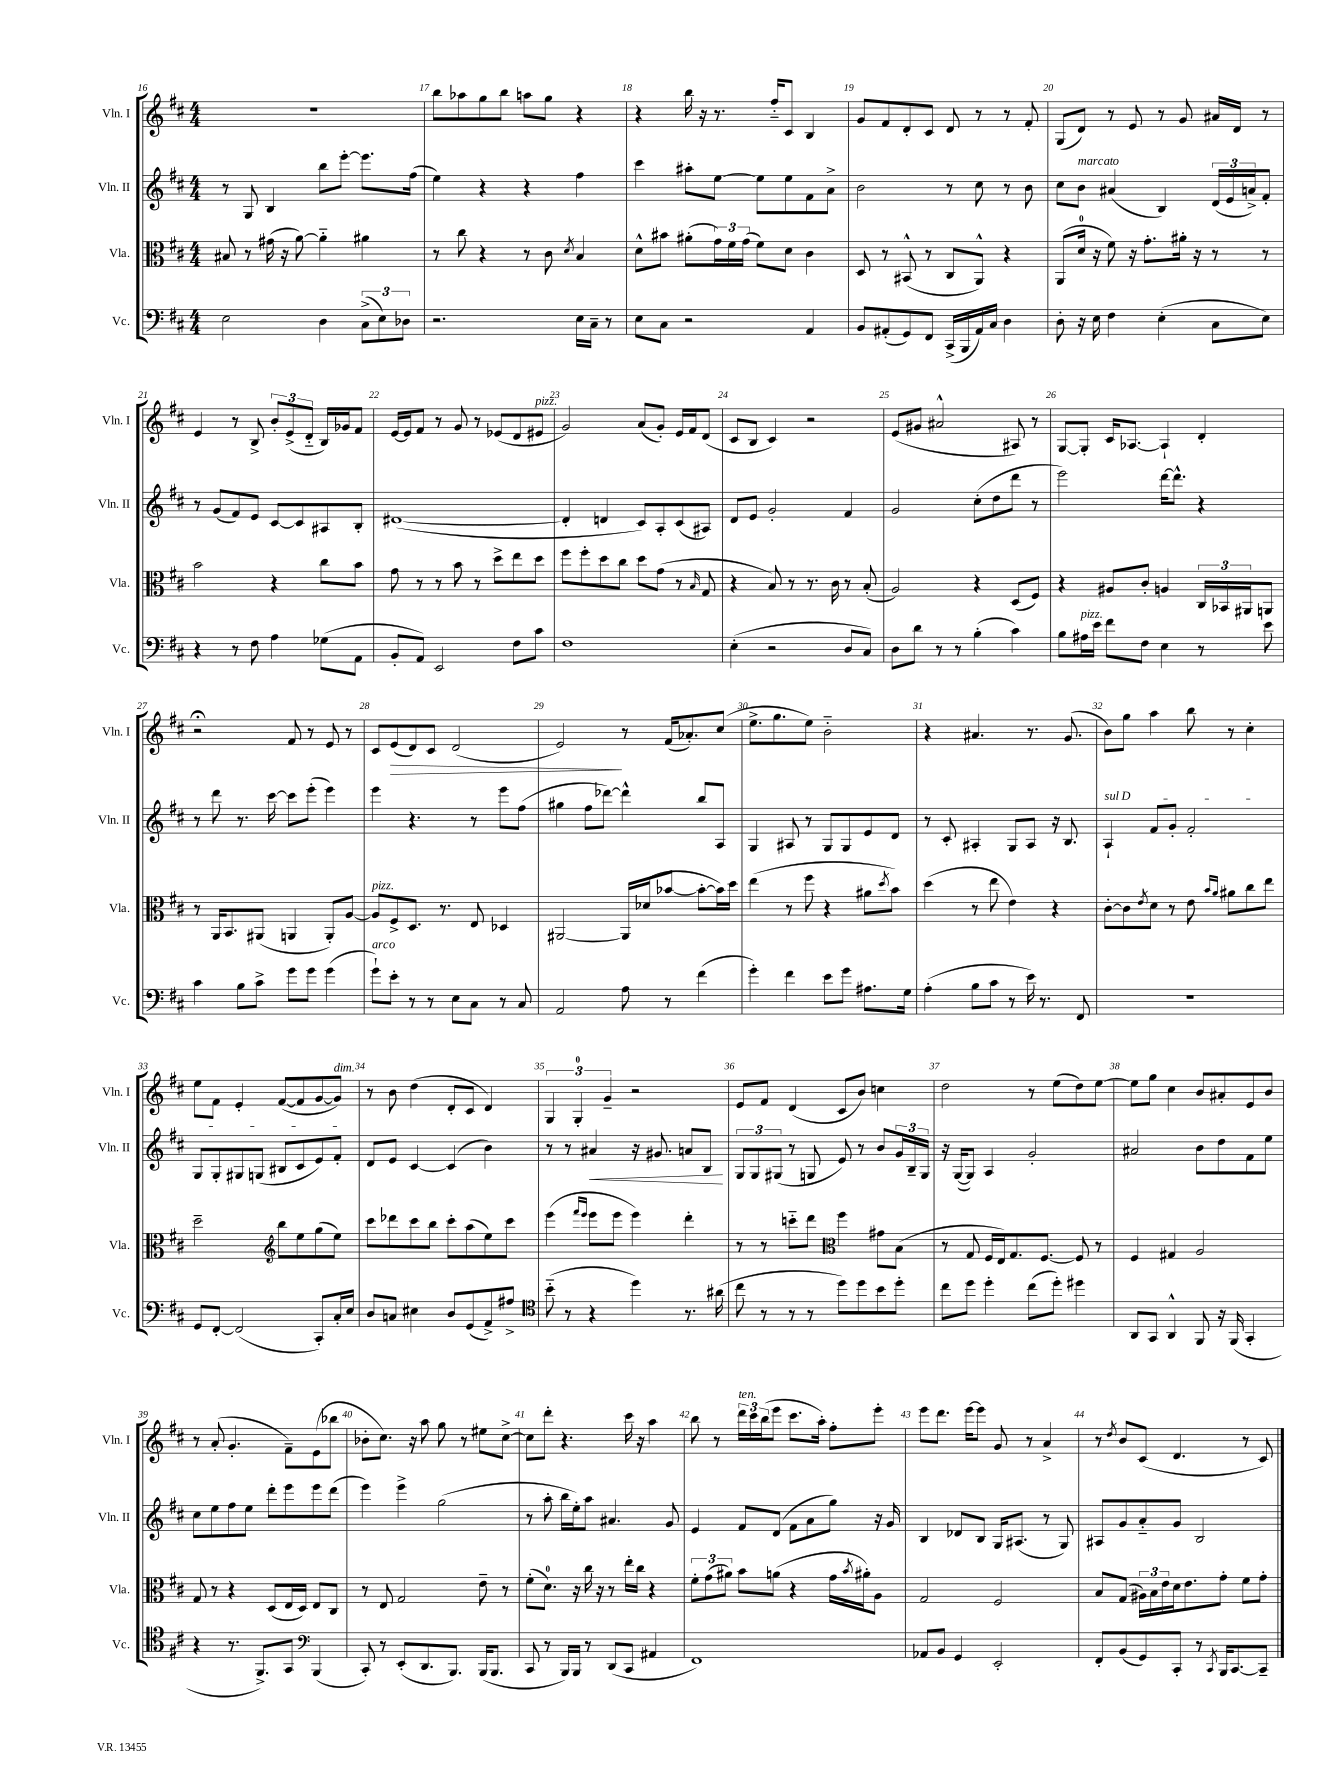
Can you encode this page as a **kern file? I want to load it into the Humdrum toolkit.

**kern	**kern	**kern	**kern
*staff4	*staff3	*staff2	*staff1
*clefF4	*clefC3	*clefG2	*clefG2
*k[f#c#]	*k[f#c#]	*k[f#c#]	*k[f#c#]
*M4/4	*M4/4	*M4/4	*M4/4
2E	8B#	8r	1r
.	8r	8G	.
.	(16g#	4B	.
.	16r	.	.
.	[8a)	.	.
4D	4a'~]	8bb	.
.	.	[8eee'	.
(12C#^	4a#	8.eee]	.
12E)	.	.	.
12D-	.	.	.
.	.	(16ff#	.
=	=	=	=
2.r	8r	4ee)	8bb
.	8cc#	.	8aa-
.	4r	4r	8gg
.	.	.	8bb
.	8r	4r	8aa
.	8c#	.	8gg
.	8qd	.	.
16E	4B	4ff#	4r
16C#~	.	.	.
8r	.	.	.
=	=	=	=
8E	8d^^	4ccc#	4r
8C#	8b#	.	.
2r	(8a#'	8aa#'	16bb
.	.	.	16r
.	24g)	[8ee	8.r
.	24f#	.	.
.	(24g	.	.
.	8f#)	8ee]	.
.	.	.	16ff#'~
.	8d	8ee	8c#
4AA	4c#	8f#	4B
.	.	8a^	.
=	=	=	=
8BB	8D	2b	8g
(8AA#'	8r	.	8f#
8GG)	(8BB#^^	.	8d'
8FF#	8r	.	8c#
(16CC#^	8C#	8r	8d
16BBB	.	.	.
16AA#)	8AA^^)	8cc#	8r
16C#	.	.	.
4D	4r	8r	8r
.	.	8b	8f#'
=	=	=	=
8D'	(8AA	8cc#	(8G
16r	16d	8b	8d)
16E	16r	.	.
4F#	8f#)	(4a#	8r
.	16r	.	8e
.	8.g'	.	.
(4E'	.	4B)	8r
.	16a#'	.	8g
.	16r	.	.
8C#	8r	(24d	16a#
.	.	24e	.
.	.	.	16d
.	.	24a^)	.
8E)	8r	8f#'	8r
=	=	=	=
4r	2b	8r	4e
.	.	(8g	.
8r	.	8f#)	8r
8F#	.	8e	8B^
4A	4r	[8c#	12b'
.	.	.	(12e^
.	.	8c#]	.
.	.	.	12d'~
(8G-	8cc#	8A#	16B)
.	.	.	16g-
8AA	8b	8B'	8f#
=	=	=	=
8BB'	8g	([1d#	[16e
.	.	.	16e]
8AA)	8r	.	8f#
2EE	8r	.	8r
.	8b	.	8g
.	8r	.	8r
.	8dd^	.	(8e-
8F#	8ee	.	8d
8c#	8dd	.	8e#
=	=	=	=
1F#	8ff#	4d#']	2g)
.	8ff#'	.	.
.	8dd	4d	.
.	8cc#	.	.
.	8dd	8c#)	(8a
.	(8g	8A'	8g')
.	8r	(8c#	16e
.	.	.	16f#
.	16qqB	.	.
.	8G	8A#)	(8d
=	=	=	=
(4E'	4r	8d	8c#
.	.	8e	8B
2r	8B)	2g'	4c#)
.	8r	.	.
.	8.r	.	2r
.	16c#	.	.
8D	8r	4f#	.
8C#)	(8B'	.	.
=	=	=	=
8D	2A)	2g	(8e
8d	.	.	8g#
8r	.	.	2a#^^
8r	.	.	.
(4B'	4r	(8cc#'	.
.	.	8dd	.
4c#)	(8D	8ddd	8A#)
.	8F#)	8r	8r
=	=	=	=
8B	4r	2eee)	[8G
16A#	.	.	8G']
16e	.	.	.
8f#	8A#	.	16c#
.	.	.	[8.A-
8F#	8c#'	.	.
4E	4A	[16ddd	4A-`]
.	.	8.ddd^^]	.
8r	24C#	4r	4d'
.	24BB-	.	.
.	24AA#	.	.
8e	8AA	.	.
=	=	=	=
4c#	8r	8r	2r;
.	16AA	8ddd	.
.	8.BB	.	.
8B	.	8.r	.
8c#^	(8AA#	.	.
.	.	[16ccc#	.
8g	4AA	8ccc#]	8f#
8g	.	(8eee'	8r
(4g	8AA')	4eee)	8e
.	[8A	.	8r
=	=	=	=
8g`)	8A]	4eee	8c#
8e'	8F#^	.	(8e
8r	8.D	4.r	8d)
8r	.	.	8c#
.	8.r	.	.
8E	.	.	(2d
8C#	8E	8r	.
8r	4D-	8eee	.
8C#	.	(8ff#	.
=	=	=	=
2AA	[2AA#	4gg#	2e)
.	.	8ff#	.
.	.	[8ddd-)	.
8A	16AA#]	4ddd-^^]	8r
.	(16d-	.	.
8r	[8b-	.	(16f#
.	.	.	8.a-')
(4f#	8b-'_	8bb	.
.	16b-])	8A	(8cc#
.	16dd	.	.
=	=	=	=
4g')	(4ee	4G	8.ee^
.	.	.	8.gg
4f#	8r	8A#	.
.	8ff#	8r	8ee)
8e	4r	8G	2b'~
8g	.	8G	.
8.A#	8a#	8e	.
.	8qdd	.	.
.	8b)	8d	.
16G	.	.	.
=	=	=	=
(4A'	(4dd	8r	4r
.	.	8c#'	.
8B	8r	4A#'	4.a#
8c#	8ee	.	.
8r	4e)	8G	.
16e)	.	8A#	8.r
8.r	.	.	.
.	4r	16r	.
.	.	8.B	(8.g
8FF#	.	.	.
=	=	=	=
1r	[8c#'	4A`	8b)
.	8c#]	.	8gg
.	8qe	.	.
.	8d	8f#	4aa
.	8r	8g'	.
.	8e	2f#'	8bb
.	16qqb	.	.
.	16qqa	.	.
.	8a#	.	8r
.	8cc#	.	4cc#'
.	8ee	.	.
=	=	=	=
8GG	2dd~	8G	8ee
[8FF#'	.	8G'	8f#
(2FF#]	.	8G#	4e'
.	.	(8G	.
*	*clefG2	*	*
.	8bb	8B#	([8f#
.	8ee	8c#	8f#]
8CC#')	(8gg	8e)	[8g
16C#'	8ee)	8f#'	8g])
16E	.	.	.
=	=	=	=
8D	8ccc#	8d	8r
8C	8ddd-	8e	8b
4E#	8ccc#	[4c#	(4dd
.	8bb	.	.
8D	8ccc#'	(4c#]	8d'
(8GG	(8aa	.	8c#
8AA^)	8ee)	4b)	4d)
8A#^	8ccc#	.	.
=	=	=	=
*clefC4	*	*	*
(8b'~	(4eee	8r	6G
8r	.	8r	.
.	.	.	6G'
.	16qqfff#	.	.
.	16qqeee	.	.
4r	8eee	4a#	.
.	.	.	6g~
.	8eee	.	.
4dd)	4eee)	16r	2r
.	.	8.g#	.
8.r	4ddd'	8a	.
.	.	8B	.
(16a#	.	.	.
=	=	=	=
8cc#	8r	12G	8e
.	.	12G	.
8r	8r	.	8f#
.	.	(12G#	.
8r	8ccc'~	8r	(4d
8r	8ddd	8G	.
*	*clefC3	*	*
8dd)	4ff#	8e)	8c#
8dd	.	8r	8b)
8b	8g#	8b	4cc
8dd'	(8B	24g	.
.	.	24B~	.
.	.	24G	.
=	=	=	=
8cc#	8r	16r	2dd
.	.	([16G	.
8dd	8G	8G])	.
4dd'	16F#	4A	.
.	16E)	.	.
.	8.G	.	.
(8cc#	.	2g'	8r
.	[8.F#	.	.
8dd')	.	.	(8ee
4dd#	8F#]	.	8dd)
.	8r	.	[8ee
=	=	=	=
8AA	4F#	2a#	8ee]
8GG	.	.	8gg
4AA^^	4G#	.	4cc#
8FF#	2A	8b	8b
16r	.	8dd	8a#'
(16FF#	.	.	.
4GG'	.	8f#	8e
.	.	8ee	8b
=	=	=	=
4r	8G	8cc#	8r
.	8r	8ee	(8a'
8.r	4r	8ff#	4.g'
.	.	8ee	.
8.FF#^)	.	.	.
.	(8D	8ddd'	.
8GG	16E	8eee	8f#~)
.	16D)	.	.
*clefF4	*	*	*
(4BBB	8E	8eee	(8e
.	8C#	(8ddd	8bb-
=	=	=	=
8CC#')	8r	4eee)	8b-'
8r	8E	.	8.cc#)
(8EE'	2G	4eee^	.
.	.	.	16r
8.DD	.	.	8aa
.	.	(2gg	8gg
8.BBB)	.	.	.
.	.	.	8r
(16BBB	8e~	.	8ee#
8.BBB	.	.	.
.	8r	.	[8cc#^
=	=	=	=
8CC#	(8f#'	8r	8cc#]
8r	8.d)	8aa'	8ddd'
16BBB)	.	16bb	4.r
16BBB	16r	16ee')	.
8r	16cc#	8aa	.
.	16r	.	.
(8DD	8r	4.a#	.
8CC#	16ee'	.	16ccc#
.	16cc#	.	16r
4AA#	4r	.	4aa
.	.	8g	.
=	=	=	=
1FF#)	12f#'	4e	8bb
.	(12g	.	.
.	.	.	8r
.	12a#)	.	.
.	8b	8f#	24ddd
.	.	.	24ccc#
.	.	.	(24bb
.	(8a	(8d	8eee
.	4r	8f#	8.ccc#
.	.	8a	.
.	.	.	16aa')
.	16g	8gg)	8ff#'
.	8qb	.	.
.	16a#')	.	.
.	8A	16r	8eee'
.	.	16g	.
=	=	=	=
8AA-	2G	4B	8eee
8BB	.	.	8.ddd
4GG	.	8d-	.
.	.	.	[16eee
.	.	8B	8eee]
2EE'	2F#	16G	8g
.	.	(8.A#	.
.	.	.	8r
.	.	8r	4a^
.	.	8G)	.
=	=	=	=
8FF#'	8B	8A#	8r
.	.	.	8qdd
(8BB	(8G	8g	8b
8GG)	24A#)	8a'~	(8c#
.	24B	.	.
.	24e	.	.
8CC#'	16d	8g	4.d
.	8.e	.	.
8r	.	2B	.
8qCC#	.	.	.
16BBB	8g'	.	.
[8.CC#	.	.	.
.	8f#	.	8r
8CC#~]	8g'	.	8c#)
==	==	==	==
*-	*-	*-	*-
